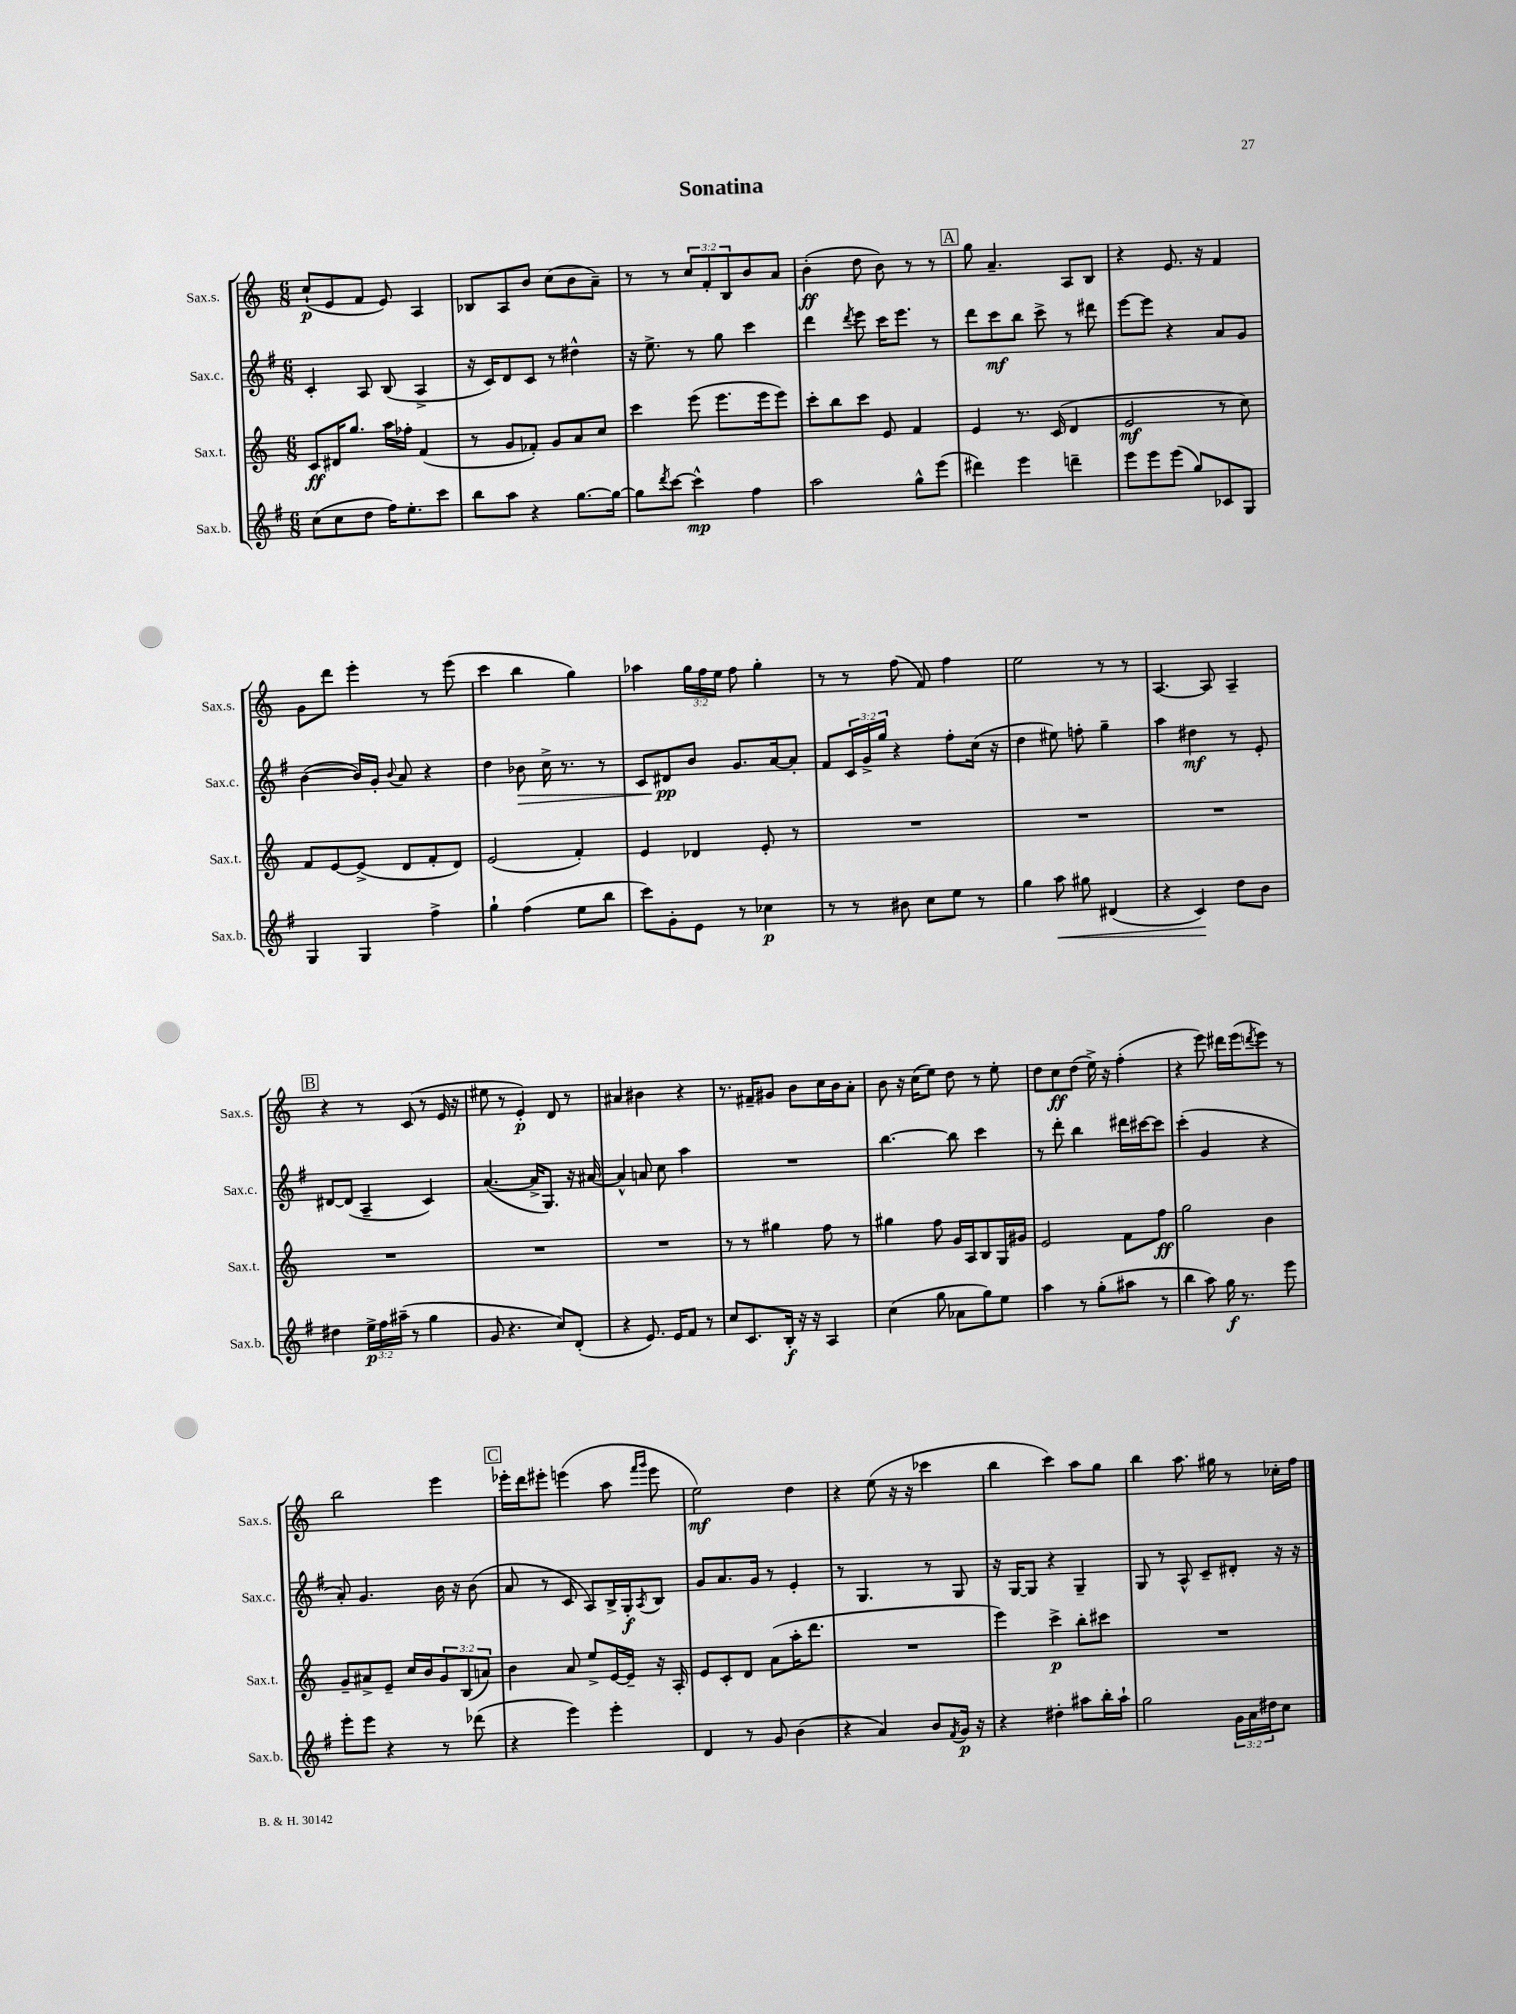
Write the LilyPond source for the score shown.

\header { title = "Sonatina" }
<<
\new StaffGroup <<
\new Staff = "s0" \with { instrumentName = "Sax.s." shortInstrumentName = "Sax.s." } {
    \clef treble \key c \major \numericTimeSignature \time 6/8 \override Staff.TupletNumber.text = #tuplet-number::calc-fraction-text
    c''8-!\p( e'8 f'8 e'8) a4 |
    bes8 a8 b'8 c''8( b'8 a'8--) |
    r8 r8 \tuplet 3/2 { c''8 f'8-. b8 } b'8 a'8 |
    b'4-.\ff( d''8 b'8) r8 r8 |
    \mark \markup { \box "A" } g''8 a'4.-- a8 b8 |
    r4 e'8. r16 f'4 |
    g'8 d'''8 e'''4-. r8 e'''8( |
    c'''4 b''4 g''4) |
    aes''4 \tuplet 3/2 { g''16 f''16 e''16 } f''8 g''4-. |
    r8 r8 f''8( f'8) f''4 |
    e''2 r8 r8 |
    a4.~ a8 a4-- |
    \mark \markup { \box "B" } r4 r8 c'8( r8 e'16 r16 |
    eis''8 r8 e'4-.\p) d'8 r8 |
    ais'4 bis'4 r4 |
    r8. fis'16-- gis'8 b'8 c''16 b'16 a'8-. |
    b'8 r16 c''16( e''8) d''8 r8 e''8-. |
    d''8 c''8\ff d''8( e''16->) r16 f''4-.( |
    r4 e'''8) dis'''16 e'''16( \acciaccatura { d'''8 } e'''8) r8 |
    b''2 e'''4 |
    \mark \markup { \box "C" } ees'''16-. d'''16 eis'''8-. e'''4( a''8 \grace { f'''16 g'''16 } e'''8 |
    e''2\mf) d''4 |
    r4 e''8( r16 r16 ces'''4 |
    b''4 c'''4) a''8 g''8 |
    b''4 a''8. gis''16 r8 ces''16-. f''16 \bar "|." |
}
\new Staff = "s1" \with { instrumentName = "Sax.c." shortInstrumentName = "Sax.c." } {
    \clef treble \key g \major \numericTimeSignature \time 6/8 \override Staff.TupletNumber.text = #tuplet-number::calc-fraction-text
    c'4-. a8 b8( a4-> |
    r16 c'16) d'8 c'8 r8 dis''4-^ |
    r16 e''8.-> r8 g''8 c'''4 |
    d'''4 \acciaccatura { d'''8 } e'''8 c'''16 e'''8. r8 |
    \mark \markup { \box "A" } d'''8 c'''8\mf b''8 c'''8-> r8 dis'''8 |
    e'''8~ e'''8 r4 a'8 g'8 |
    b'4~( b'16) g'16-. \appoggiatura { b'8 } a'8 r4 |
    d''4 bes'8\> c''16-> r8. r8 |
    c'8 dis'8\pp\! b'8 g'8. a'16~ a'8-. |
    fis'8 \tuplet 3/2 { c'16 g'16-> g''16 } r4 fis''8-. c''16( r16 |
    d''4 eis''8) f''8-. g''4-- |
    a''4 dis''4\mf r8 e'8-. |
    \mark \markup { \box "B" } dis'8~ dis'8( a4-- c'4) |
    a'4.~( a'16-> g8.) r16 ais'16~ |
    ais'4-^ a'8 c''8 a''4 |
    R2. |
    b''4.~ b''8 c'''4 |
    r8 d'''8-. b''4 dis'''16 cis'''16~ cis'''8 |
    c'''4-.( g'4 r4 |
    a'8-.) g'4. b'16 r16 b'8( |
    \mark \markup { \box "C" } a'8 r8 c'8 a8) b16-> g16-.\f \acciaccatura { a8 } b8 |
    g'8 a'8. g'16 r8 e'4-. |
    r8 g4. r8 g8 |
    r16 g16~ g8 r4 g4-- |
    g8 r8 a8-^ c'8-- dis'8-. r16 r16 \bar "|." |
}
\new Staff = "s2" \with { instrumentName = "Sax.t." shortInstrumentName = "Sax.t." } {
    \clef treble \key c \major \numericTimeSignature \time 6/8 \override Staff.TupletNumber.text = #tuplet-number::calc-fraction-text
    c'8\ff dis'16 g''8. a''16 fes''16-. f'4( |
    r8 g'8 fes'8-.) g'8 a'8 c''8 |
    c'''4 e'''8( e'''8. e'''16 e'''8) |
    c'''8-. b''8 c'''8 e'8 f'4 |
    \mark \markup { \box "A" } e'4 r8. c'16( d'4 |
    e'2\mf r8 c''8) |
    f'8 e'8~ e'8->( d'8 f'8-. d'8) |
    e'2( f'4-.) |
    e'4 des'4 e'8-. r8 |
    R2. |
    R2. |
    R2. |
    \mark \markup { \box "B" } R2. |
    R2. |
    R2. |
    r8 r8 gis''4 f''8 r8 |
    gis''4 f''8 g'16 a16 b8 g16 gis'16 |
    e'2 f'8 f''8\ff |
    g''2 b'4 |
    g'8-- ais'8-> e'8-- c''16 b'16 \tuplet 3/2 { g'8 b8( a'8) } |
    \mark \markup { \box "C" } b'4 a'8 e''8-> e'16~ e'16-- r16 a16-. |
    e'8 c'8-. d'8 a'8( a''16-. d'''8. |
    R2. |
    e'''4) c'''4->\p b''8-. cis'''8 |
    R2. \bar "|." |
}
\new Staff = "s3" \with { instrumentName = "Sax.b." shortInstrumentName = "Sax.b." } {
    \clef treble \key g \major \numericTimeSignature \time 6/8 \override Staff.TupletNumber.text = #tuplet-number::calc-fraction-text
    c''8( c''8 d''8 fis''16) e''8.-. c'''8 |
    b''8 a''8 r4 g''8.~ g''16~ |
    g''8 \acciaccatura { d'''8 } c'''8~ c'''4-^\mp fis''4 |
    a''2 g''8-^ e'''8( |
    \mark \markup { \box "A" } dis'''4) e'''4 d'''4-- |
    e'''8 e'''8 e'''8( g''8) ces'8 g8 |
    g4 g4 fis''4-> |
    g''4-! fis''4( e''8 b''8 |
    c'''8) g'8-. e'8 r8 ces''4\p |
    r8 r8 bis'8 c''8 e''8 r8 |
    g''4 a''8\< gis''8 dis'4( |
    r4 c'4\!) d''8 b'8 |
    \mark \markup { \box "B" } dis''4 \tuplet 3/2 { e''16->\p fis''16 ais''16--( } r8 g''4 |
    g'8 r4. c''8) d'8-.( |
    r4 e'8.) e'16 fis'8 r8 |
    c''8 c'8. b16-.\f r16 r16 a4 |
    c''4( g''8 aes'8 g''8) e''8 |
    a''4 r8 g''8-.( ais''8 r8 |
    b''4 a''8) g''16\f r8. e'''8 |
    e'''8-. e'''8 r4 r8 des'''8( |
    \mark \markup { \box "C" } r4 e'''4) e'''4-. |
    d'4 r8 g'8 b'4( |
    r4 a'4) b'8 \acciaccatura { fis'8 } g'16\p r16 |
    r4 dis''4-. ais''8 b''16-. ais''16-! |
    g''2 \tuplet 3/2 { g'16 a'16 dis''16 } c''8 \bar "|." |
}
>>
>>
\layout { \context { \Score \remove "Bar_number_engraver" } }
